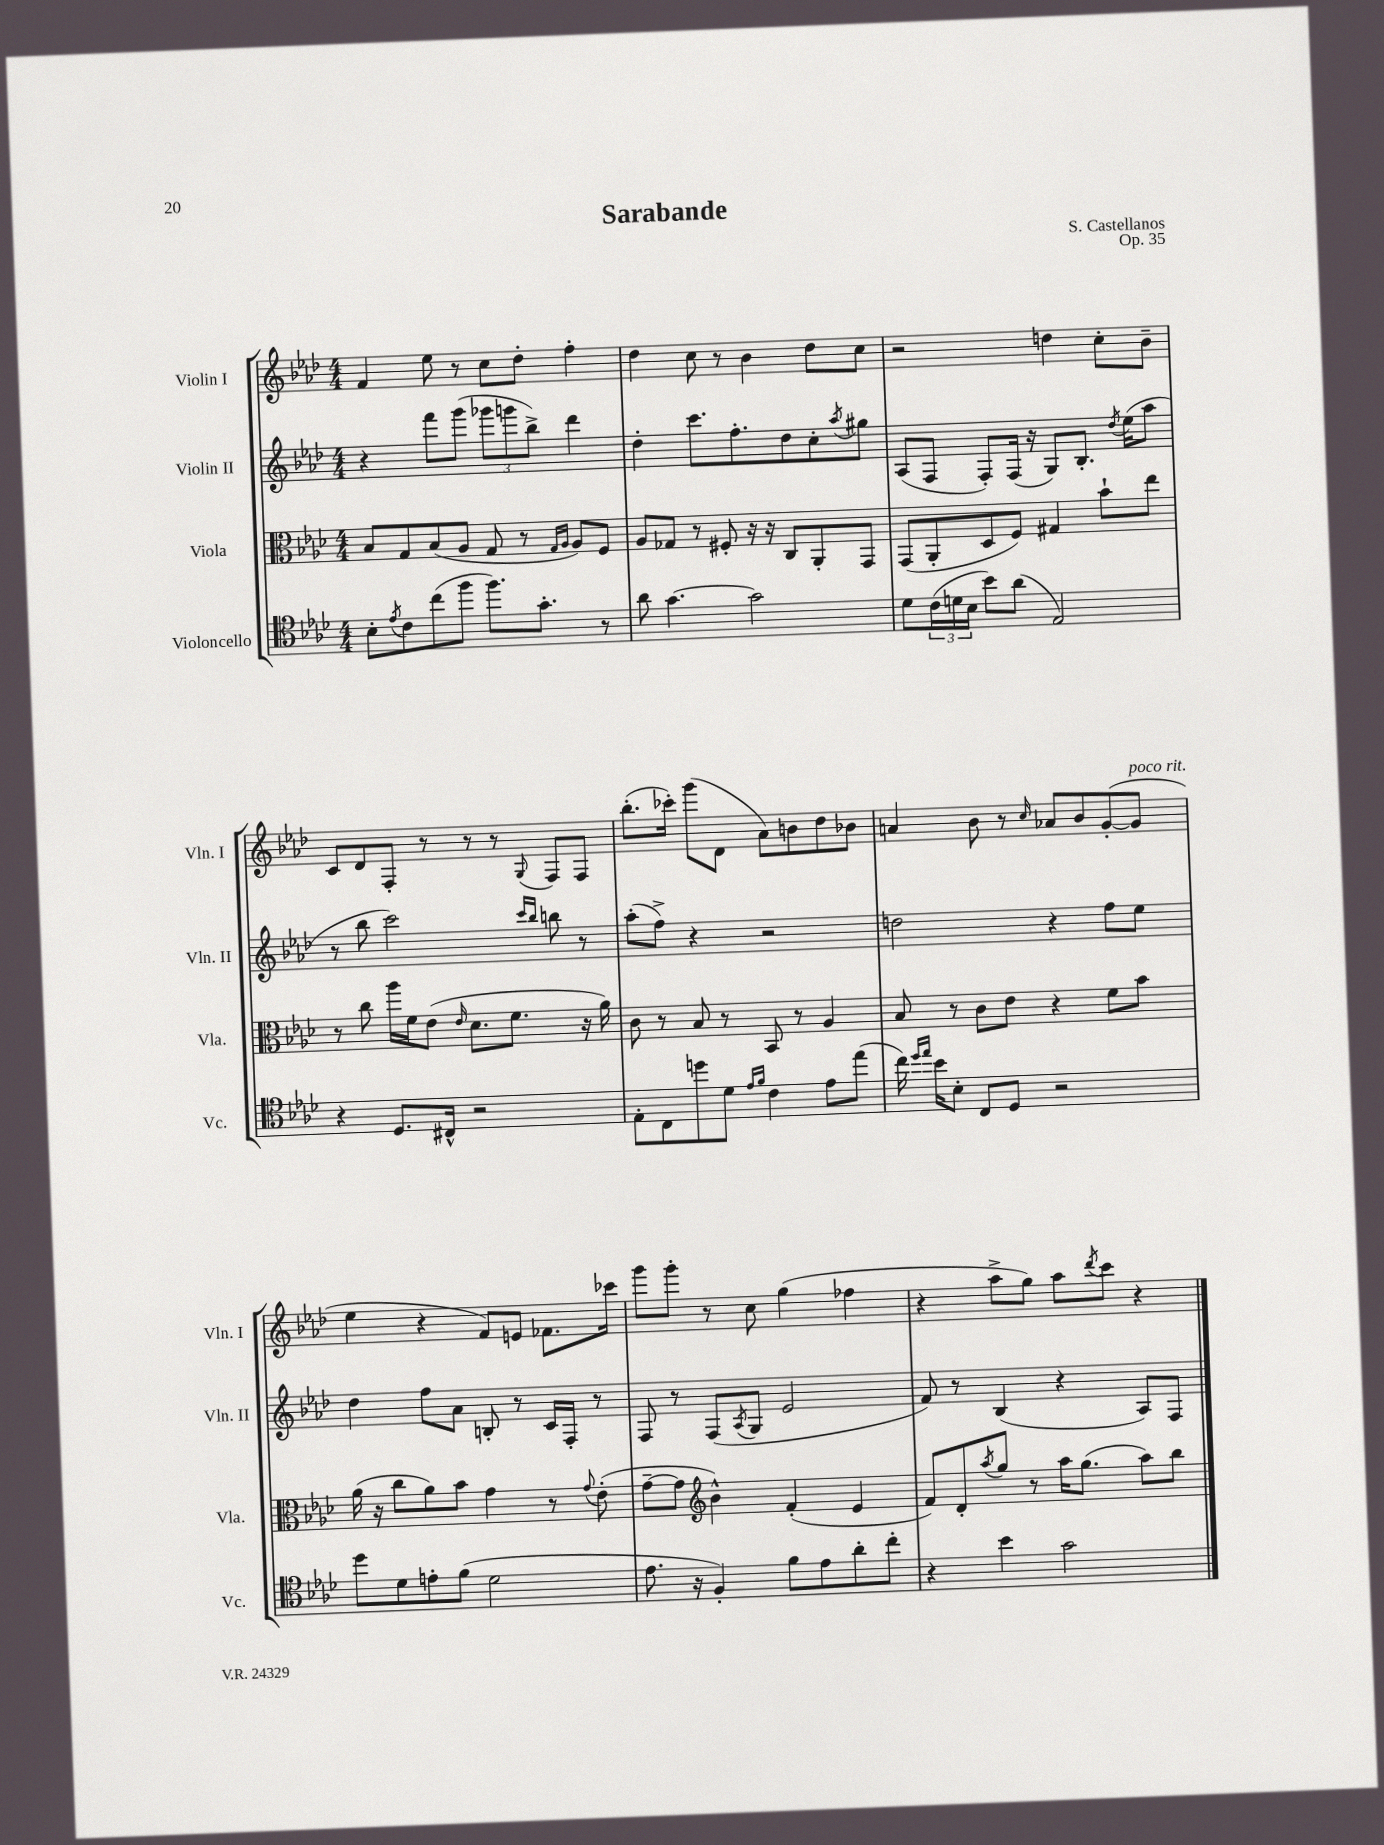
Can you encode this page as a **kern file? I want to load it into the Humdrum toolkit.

**kern	**kern	**kern	**kern
*staff4	*staff3	*staff2	*staff1
*clefC4	*clefC3	*clefG2	*clefG2
*k[b-e-a-d-]	*k[b-e-a-d-]	*k[b-e-a-d-]	*k[b-e-a-d-]
*M4/4	*M4/4	*M4/4	*M4/4
8B-'	8B-	4r	4f
8qe-	.	.	.
8c	8G	.	.
(8cc	(8B-	8fff	8ee-
8ff	8A-	(8ggg	8r
8.ff)	8G	12ggg-	8cc
.	.	12ggg	.
.	8r	.	8dd-'
.	.	12bb-^)	.
8.g'	.	.	.
.	16qqG	.	.
.	16qqA-	.	.
.	8A-)	4ddd-	4ff'
8r	8F	.	.
=	=	=	=
8a-	8A-	4dd-'	4dd-
[4.g	8G-	.	.
.	8r	8.ccc	8cc
.	8F#'	.	8r
.	.	8.ff'	.
2g]	16r	.	4b-
.	16r	.	.
.	8C	8dd-	.
.	8AA-'	8cc'	8dd-
.	.	8qaa-	.
.	8GG	8gg#	8cc
=	=	=	=
8d-	(8GG	(8A-	2r
(24c	8AA-'	8F	.
24d	.	.	.
24B-	.	.	.
8b-)	8D-	8F')	.
(8a-	8F)	(16F	.
.	.	16r	.
2E-)	4G#	8G)	4dd
.	.	8.B-'	.
.	8b-`	.	8cc'
.	.	8qdd-	.
.	.	(16ee-	.
.	8ee-	8aa-	8b-~
=	=	=	=
4r	8r	8r	8c
.	8cc	8bb-	8d-
8.D-	16aa-	2ccc)	8F'
.	16f	.	.
.	(8e-	.	8r
16C#^^	.	.	.
.	16qqe-	.	.
2r	8.d-	.	8r
.	.	.	8r
.	8.f	.	.
.	.	16qqccc	.
.	.	16qqbb-	8qqG
.	.	8bb	8F
.	16r	8r	8F
.	16a-)	.	.
=	=	=	=
8E-'	8c	(8aa-'	(8.bb-'
8C	8r	8ff^)	.
.	.	.	16ccc-')
8dd	8B-	4r	(8ggg
8d-	8r	.	8d-
16qqe-	.	.	.
16qqf	.	.	.
4c	8BB-	2r	8a-)
.	8r	.	8b
8e-	4A-	.	8dd-
(8ee-	.	.	8b-
=	=	=	=
16cc)	8B-	2dd	4a
16qqdd-	.	.	.
16qqee-	.	.	.
16b-	.	.	.
8B-'	8r	.	.
8C	8c	.	8b-
8D-	8e-	.	8r
.	.	.	16qqcc
2r	4r	4r	8a-
.	.	.	8b-
.	8f	8ff	([8g'
.	8b-	8ee-	8g]
=	=	=	=
8dd-	(16a-	4dd-	4ee-
.	16r	.	.
8d-	8cc	.	.
8e'	8a-)	8ff	4r
(8f	8b-	8a-	.
2d-	4g	8B'	8f)
.	.	8r	8e
.	8r	16c	8.f-
.	.	16F'	.
.	8qqg	.	.
.	(8e-'	8r	.
.	.	.	16ccc-
=	=	=	=
8.e-	[8g~	8F	8ggg
.	8g]	8r	8ggg'
16r	.	.	.
*	*clefG2	*	*
4F')	4b-^^)	(8F	8r
.	.	8qA-	.
.	.	8G	8cc
8f	(4f'	2e-	(4gg
8e-	.	.	.
8a-'	4e-	.	4ff-
8cc'	.	.	.
=	=	=	=
4r	8f)	8f)	4r
.	8d-'	8r	.
.	8qaa-	.	.
4b-	8gg	(4B-	8aa-^
.	8r	.	8gg)
2g	16aa-	4r	8aa-
.	(8.gg	.	.
.	.	.	8qddd-
.	.	.	8ccc
.	8aa-)	8A-)	4r
.	8bb-	8F	.
==	==	==	==
*-	*-	*-	*-
